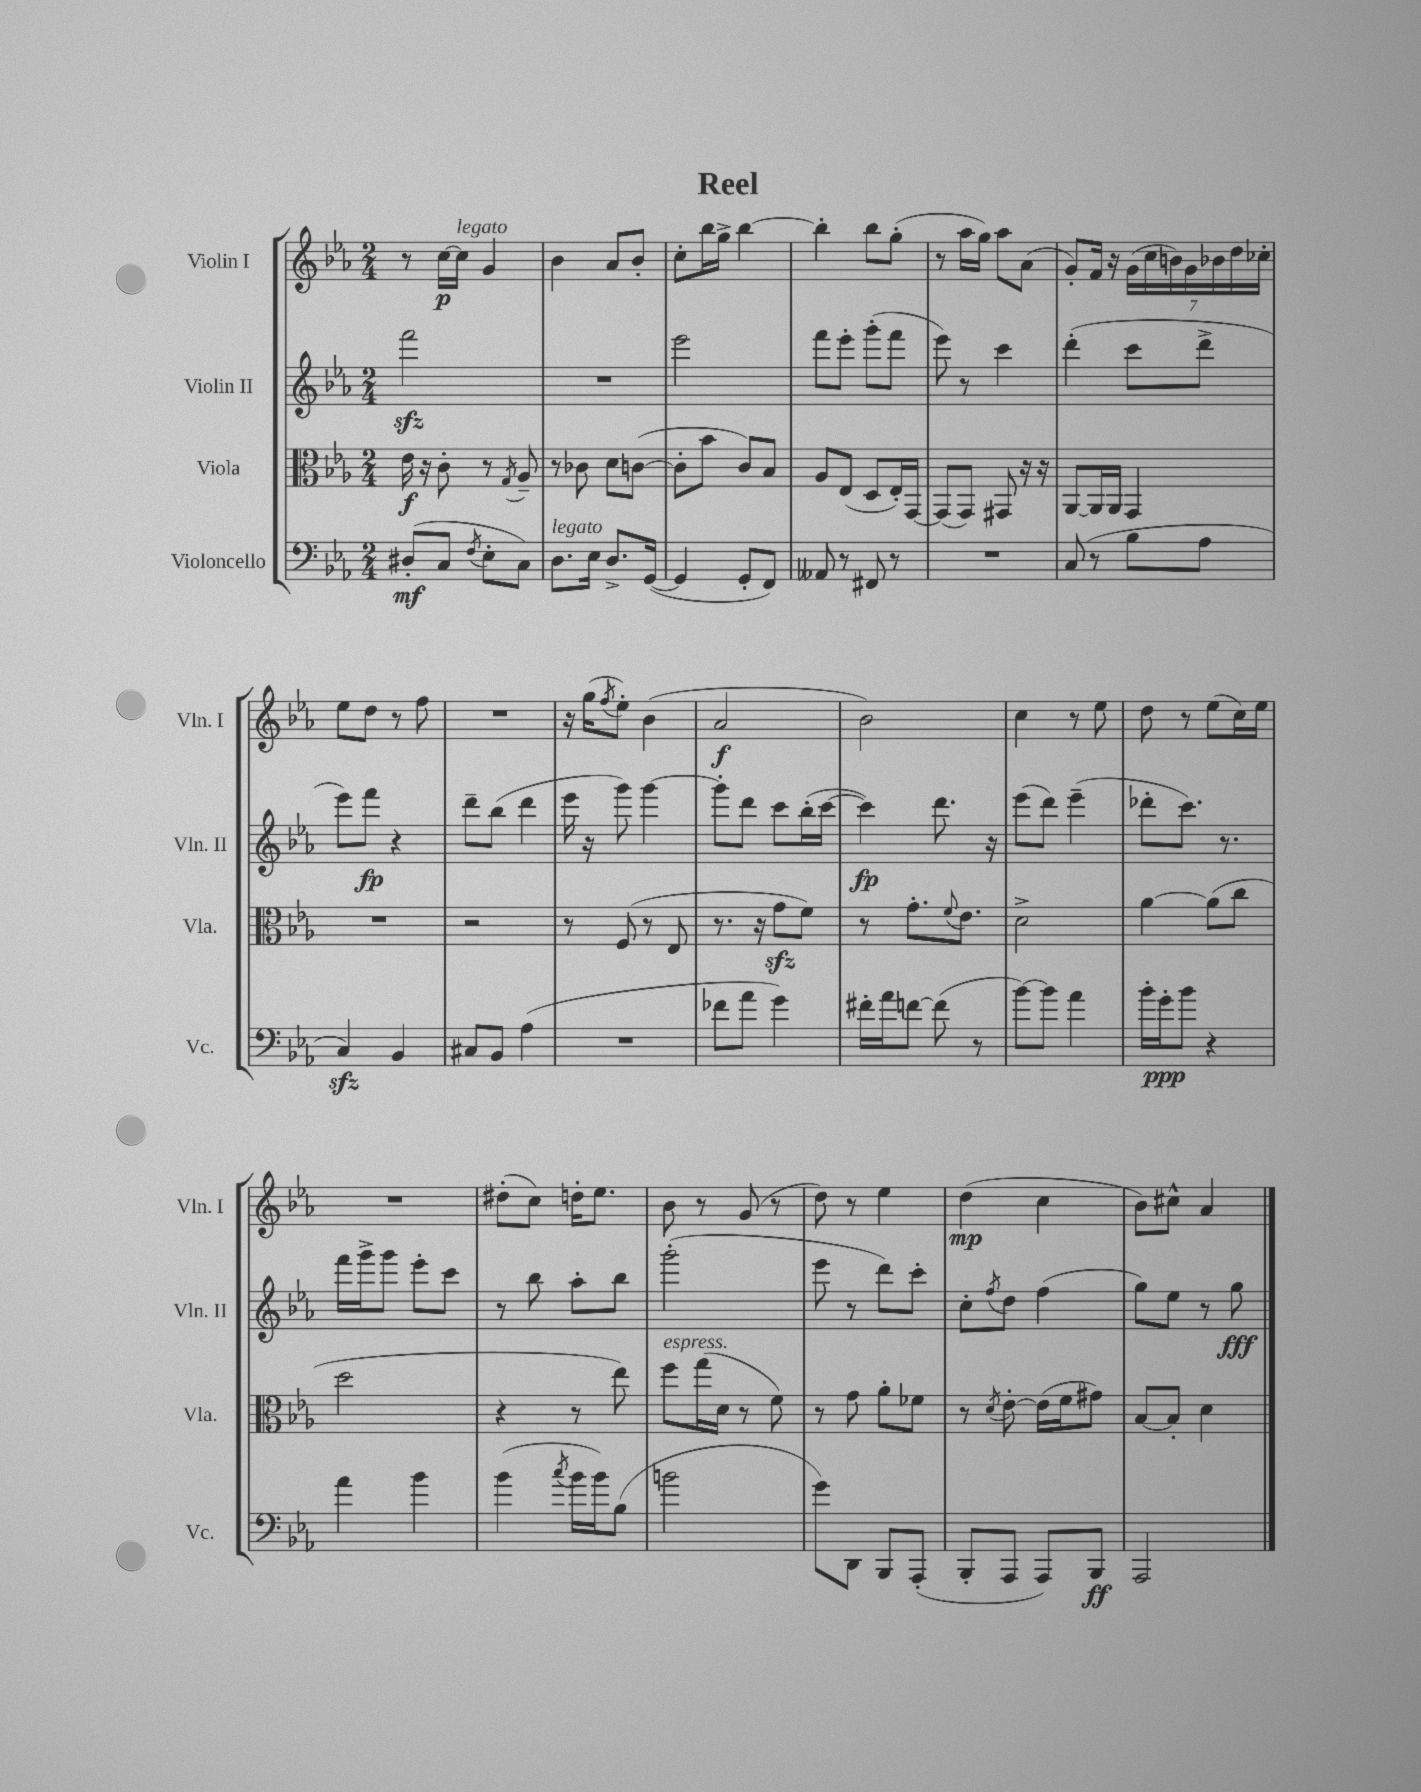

**kern	**kern	**kern	**kern
*staff4	*staff3	*staff2	*staff1
*clefF4	*clefC3	*clefG2	*clefG2
*k[b-e-a-]	*k[b-e-a-]	*k[b-e-a-]	*k[b-e-a-]
*M2/4	*M2/4	*M2/4	*M2/4
(8D#'	16e-	2fff	8r
.	16r	.	.
8C	8c'	.	[16cc
.	.	.	16cc]
8qF	.	.	.
8E-'	8r	.	4g
.	8qG	.	.
8C)	8A-~	.	.
=	=	=	=
8.D	8r	2r	4b-
.	8c-	.	.
16E-	.	.	.
8.D^	8d	.	8a-
.	([8c	.	8b-'
([16GG	.	.	.
=	=	=	=
4GG]	8c']	2eee-	8cc'
.	8b-	.	16bb-
.	.	.	16gg^
8GG'	8c)	.	[4bb-
8FF)	8B-	.	.
=	=	=	=
8AA--	8A-	8fff	4bb-']
8r	(8E-	8eee-'	.
8FF#	8D	(8ggg'	8bb-
8r	16E-')	8fff	(8gg'
.	[16GG	.	.
=	=	=	=
2r	(8GG]	8eee-)	8r
.	8GG)	8r	16aa-
.	.	.	16gg)
.	8GG#	4ccc	8aa-
.	16r	.	(8a-
.	16r	.	.
=	=	=	=
(8C	[8AA-	(4ddd'	8g')
8r	16AA-]	.	16f
.	16AA-	.	16r
8B-	4GG	8ccc	(28g
.	.	.	28cc
.	.	.	28b)
.	.	.	28g
8A-	.	8ddd^	.
.	.	.	28b-
.	.	.	28dd
.	.	.	28cc-'
=	=	=	=
4C)	2r	8eee-)	8ee-
.	.	8fff	8dd
4BB-	.	4r	8r
.	.	.	8ff
=	=	=	=
8C#	2r	8ddd~	2r
8BB-	.	(8bb-	.
(4A-	.	4ddd	.
=	=	=	=
2r	8r	16eee-	16r
.	.	16r	(16gg
.	.	.	8qff
.	(8F	8ggg)	8ee-')
.	8r	[4ggg	(4b-
.	8E-	.	.
=	=	=	=
8f-	8.r	8ggg']	2a-
8a-	.	8ddd	.
.	16r	.	.
4g)	8g	8ccc	.
.	8f)	(16bb-'	.
.	.	[16ccc	.
=	=	=	=
16f#'	8r	4ccc])	2b-)
16a-	.	.	.
[8f	8.g'	.	.
(8f]	.	8.ddd	.
.	8qqf	.	.
.	8.e-	.	.
8r	.	.	.
.	.	16r	.
=	=	=	=
[8b-)	2d^	(8eee-	4cc
8b-]	.	8ddd)	.
4a-	.	(4eee-~	8r
.	.	.	8ee-
=	=	=	=
16b-'	[4a-	8ddd-'	8dd
16g'	.	.	.
8b-	.	8.ccc)	8r
4r	(8a-]	.	(8ee-
.	.	8.r	.
.	8cc	.	16cc)
.	.	.	16ee-
=	=	=	=
4a-	2dd	16fff	2r
.	.	16ggg^	.
.	.	8ggg	.
4b-	.	8eee-'	.
.	.	8ccc	.
=	=	=	=
(4b-	4r	8r	(8dd#'
.	.	8bb-	8cc)
8qcc	.	.	.
16b-	8r	8aa-'	16dd'
16b-)	.	.	8.ee-
(8B-	8ee-)	8bb-	.
=	=	=	=
2b	8ff	(2ggg'	8b-
.	(16gg	.	8r
.	16d	.	.
.	8r	.	(8g
.	8f)	.	8r
=	=	=	=
8g)	8r	8eee-	8dd)
8DD	8g	8r	8r
8BBB-	8a-'	8ddd)	4ee-
(8AAA-'	8f-	8ccc'	.
=	=	=	=
8BBB-'	8r	8cc'	(4dd
.	8qd	8qff	.
8AAA-	[8e-'	8dd	.
8AAA-)	(16e-]	(4ff	4cc
.	16f	.	.
8BBB-	8g#)	.	.
=	=	=	=
2AAA-	[8B-	8gg)	8b-)
.	8B-']	8ee-	8cc#^^
.	4d	8r	4a-
.	.	8gg	.
==	==	==	==
*-	*-	*-	*-
